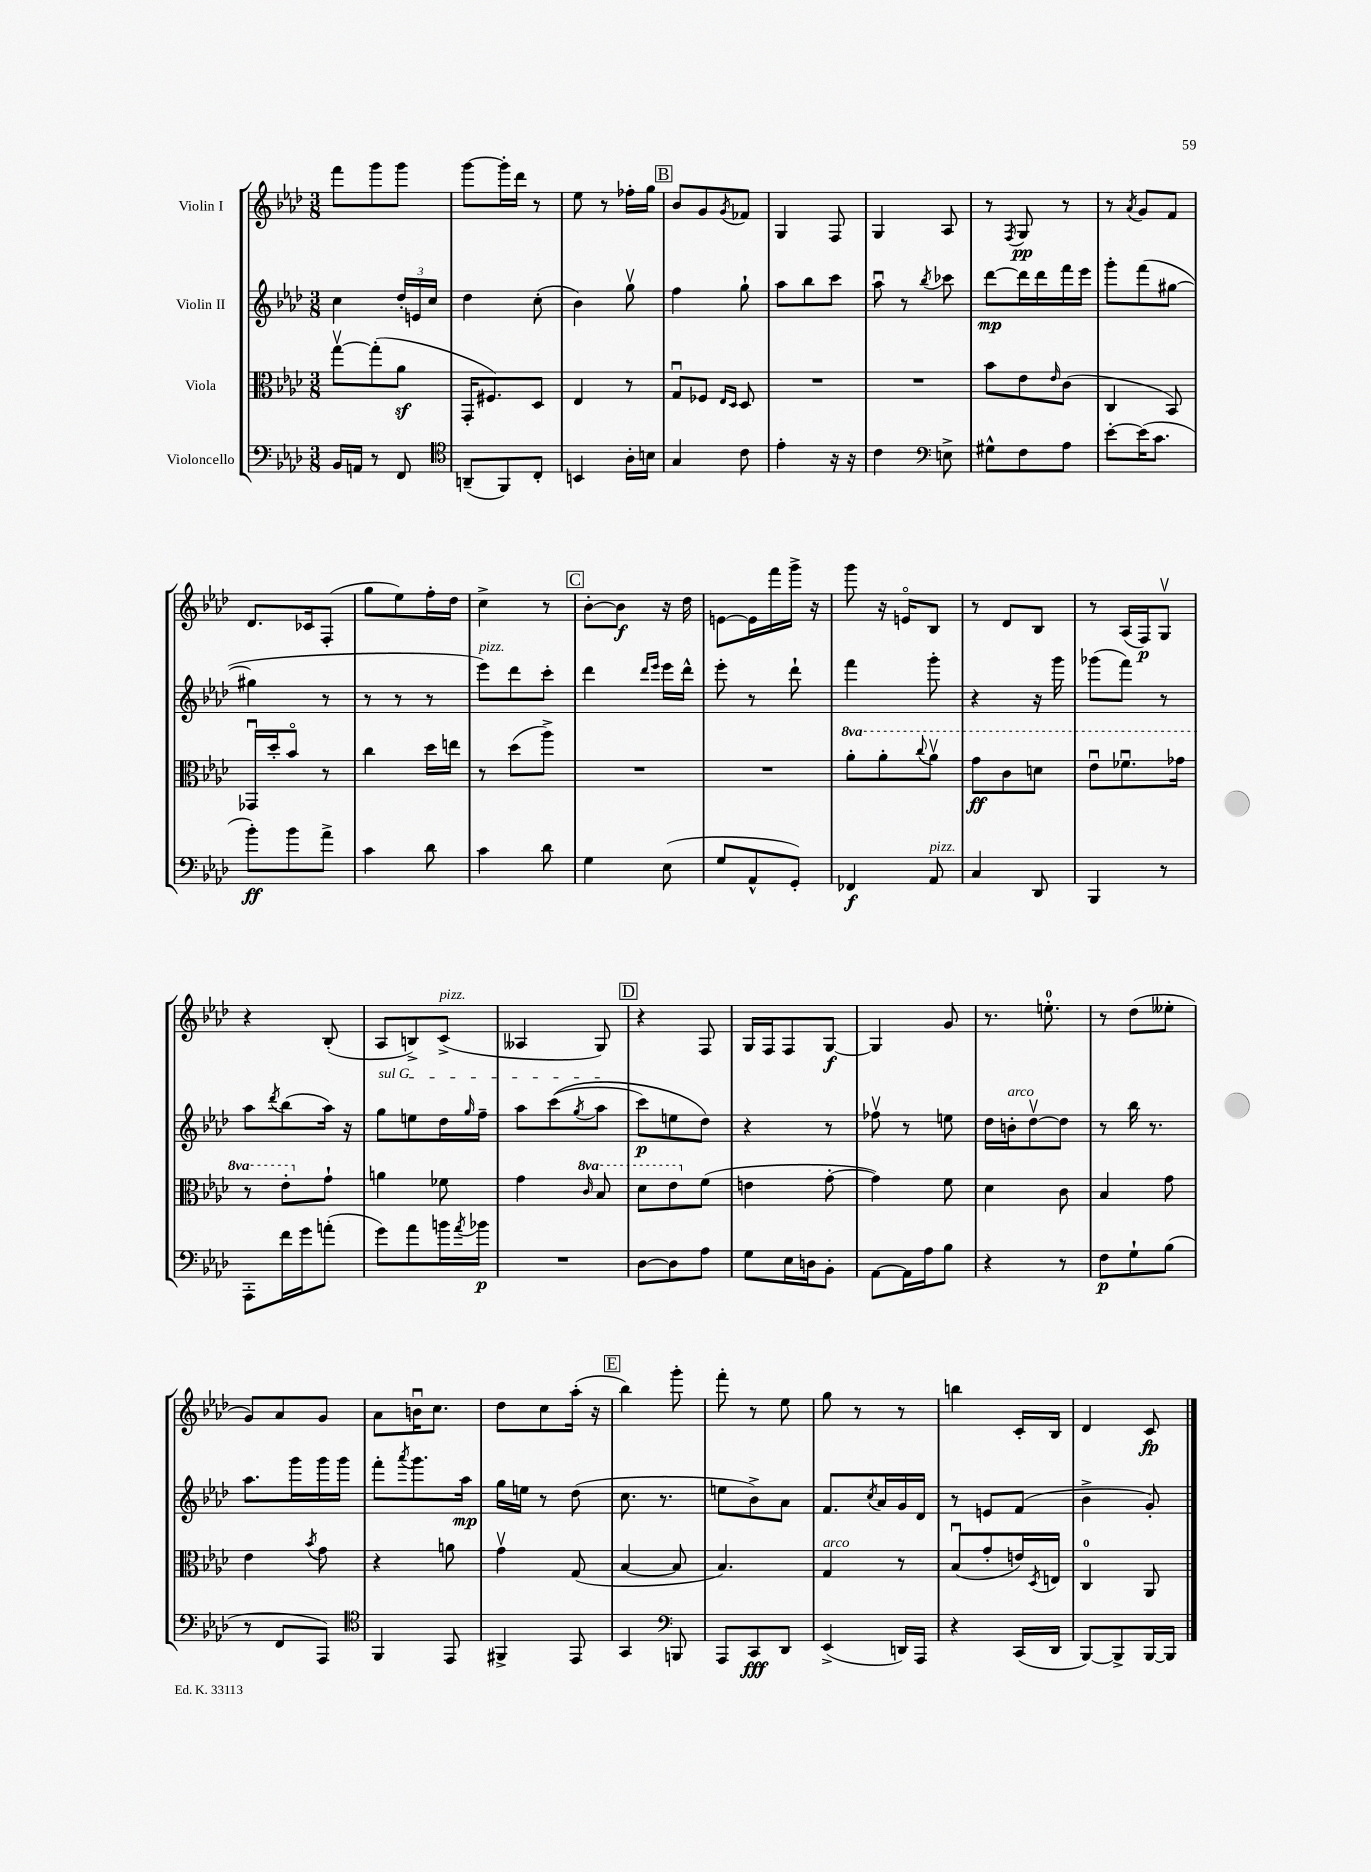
<<
\new StaffGroup <<
\new Staff = "s0" \with { instrumentName = "Violin I" } {
    \clef treble \key aes \major \numericTimeSignature \time 3/8
    f'''8 g'''8 g'''8 |
    g'''8~ g'''16-. des'''16 r8 |
    ees''8 r8 fes''16-. g''16 |
    \mark \markup { \box "B" } bes'8 g'8 \acciaccatura { g'8 } fes'8 |
    g4 f8 |
    g4 aes8 |
    r8 \acciaccatura { f8 } g8\pp r8 |
    r8 \acciaccatura { aes'8 } g'8 f'8 |
    des'8. ces'16 f8-.( |
    g''8 ees''8) f''16-. des''16 |
    c''4-> r8 |
    \mark \markup { \box "C" } bes'8~-. bes'8\f r16 des''16 |
    e'8~ e'16 f'''16 g'''16-> r16 |
    g'''8 r16 e'16\flageolet bes8 |
    r8 des'8 bes8 |
    r8 aes16( f16\p) g8\upbow |
    r4 bes8-.( |
    aes8 b8->) c'8->^\markup { \italic "pizz." }( |
    aeses4 g8) |
    \mark \markup { \box "D" } r4 f8 |
    g16 f16 f8 g8~\f |
    g4 g'8 |
    r8. e''8.-0-. |
    r8 des''8( eeses''8-. |
    g'8) aes'8 g'8 |
    aes'8 b'16\downbow c''8. |
    des''8 c''8 aes''16-.( r16 |
    \mark \markup { \box "E" } bes''4) g'''8-. |
    f'''8-. r8 ees''8 |
    g''8 r8 r8 |
    b''4 c'16-. bes16 |
    des'4 c'8\fp \bar "|." |
}
\new Staff = "s1" \with { instrumentName = "Violin II" } {
    \clef treble \key aes \major \numericTimeSignature \time 3/8
    c''4 \tuplet 3/2 { des''16-. e'16 c''16 } |
    des''4 c''8-.( |
    bes'4) g''8\upbow |
    \mark \markup { \box "B" } f''4 g''8-! |
    aes''8 bes''8 c'''8 |
    aes''8\downbow r8 \acciaccatura { bes''8 } ces'''8 |
    des'''8~\mp des'''16 des'''16 f'''16 ees'''16 |
    g'''8-. f'''8( gis''8~ |
    gis''4 r8 |
    r8 r8 r8 |
    ees'''8^\markup { \italic "pizz." }) des'''8 c'''8-. |
    \mark \markup { \box "C" } des'''4 \grace { des'''16 ees'''16 } ees'''16 des'''16-^ |
    ees'''8-. r8 des'''8-! |
    f'''4 g'''8-. |
    r4 r16 g'''16 |
    ges'''8( f'''8) r8 |
    aes''8 \acciaccatura { des'''8 } bes''8( aes''16) r16 |
    \once \override TextSpanner.bound-details.left.text = \markup { \italic "sul G" } g''8\startTextSpan e''8 des''16 \grace { g''16 } f''16-- |
    aes''8 c'''8(\( \acciaccatura { g''8 } aes''8\stopTextSpan |
    \mark \markup { \box "D" } c'''8\p) e''8 des''8\) |
    r4 r8 |
    fes''8\upbow r8 e''8 |
    des''16 b'16-.^\markup { \italic "arco" } des''8~\upbow des''8 |
    r8 bes''16 r8. |
    aes''8. g'''16 g'''16 g'''16 |
    f'''8-. \acciaccatura { aes'''8 } g'''8. aes''16\mp |
    g''16 e''16 r8 des''8( |
    \mark \markup { \box "E" } c''8. r8. |
    e''8 bes'8->) aes'8 |
    f'8. \acciaccatura { c''8 } aes'16 g'16 des'16 |
    r8 e'8 f'8( |
    bes'4-> g'8-.) \bar "|." |
}
\new Staff = "s2" \with { instrumentName = "Viola" } {
    \clef alto \key aes \major \numericTimeSignature \time 3/8 \set Staff.ottavationMarkups = #ottavation-simple-ordinals
    g''8~\upbow g''8-.( aes'8\sf |
    g,16-. fis8.) des8 |
    ees4 r8 |
    \mark \markup { \box "B" } g8\downbow fes8 \grace { ees16 des16 } des8 |
    R4. |
    R4. |
    bes'8 ees'8 \grace { ees'16 } c'8( |
    c4 bes,8) |
    ges,16\downbow des''16-. bes'8\flageolet r8 |
    c''4 des''16 e''16 |
    r8 des''8( aes''8->) |
    \mark \markup { \box "C" } R4. |
    R4. |
    \ottava #1 aes''8-. aes''8-. \appoggiatura { c'''8 } aes''8\upbow |
    g''8\ff c''8 d''8 |
    ees''8\downbow fes''8.\downbow ges''16 |
    r8 ees''8-. \ottava #0 g'8-! |
    a'4 fes'8 |
    g'4 \ottava #1 \grace { c''16 } bes'8 |
    \mark \markup { \box "D" } des''8 ees''8 \ottava #0 f'8( |
    e'4 g'8~-. |
    g'4) f'8 |
    des'4 c'8 |
    bes4 g'8 |
    ees'4 \acciaccatura { bes'8 } g'8 |
    r4 a'8 |
    g'4\upbow g8( |
    \mark \markup { \box "E" } bes4~ bes8 |
    bes4.) |
    g4^\markup { \italic "arco" } r8 |
    bes8\downbow( g'8-. e'16) \acciaccatura { des8 } e16 |
    c4-0 aes,8 \bar "|." |
}
\new Staff = "s3" \with { instrumentName = "Violoncello" } {
    \clef bass \key aes \major \numericTimeSignature \time 3/8
    bes,16 a,16 r8 f,8 |
    \clef tenor a,8--( f,8) c8-. |
    b,4 aes16-. b16 |
    \mark \markup { \box "B" } g4 c'8 |
    ees'4-. r16 r16 |
    c'4 \clef bass e8-> |
    gis8-^ f8 aes8 |
    ees'8~-. ees'16( c'8. |
    bes'8-.\ff) bes'8 aes'8-> |
    c'4 des'8 |
    c'4 des'8 |
    \mark \markup { \box "C" } g4 ees8( |
    g8 aes,8-^ g,8-.) |
    fes,4\f aes,8^\markup { \italic "pizz." } |
    c4 des,8 |
    bes,,4 r8 |
    aes,,8-. f'16 g'16 a'8-.( |
    g'8) aes'8 b'16 \acciaccatura { aes'8 } bes'16\p |
    R4. |
    \mark \markup { \box "D" } des8~ des8 aes8 |
    g8 ees16 d16 bes,8-. |
    aes,8~ aes,16 aes16 bes8 |
    r4 r8 |
    f8\p g8-! bes8( |
    r8 f,8 aes,,8) |
    \clef tenor f,4 ees,8 |
    fis,4-> ees,8 |
    \mark \markup { \box "E" } g,4 \clef bass b,,8 |
    aes,,8 c,8\fff des,8 |
    ees,4->( d,16) aes,,16 |
    r4 c,16( des,16 |
    bes,,8~) bes,,8-> bes,,16~ bes,,16 \bar "|." |
}
>>
>>
\layout { \context { \Score \remove "Bar_number_engraver" } }
